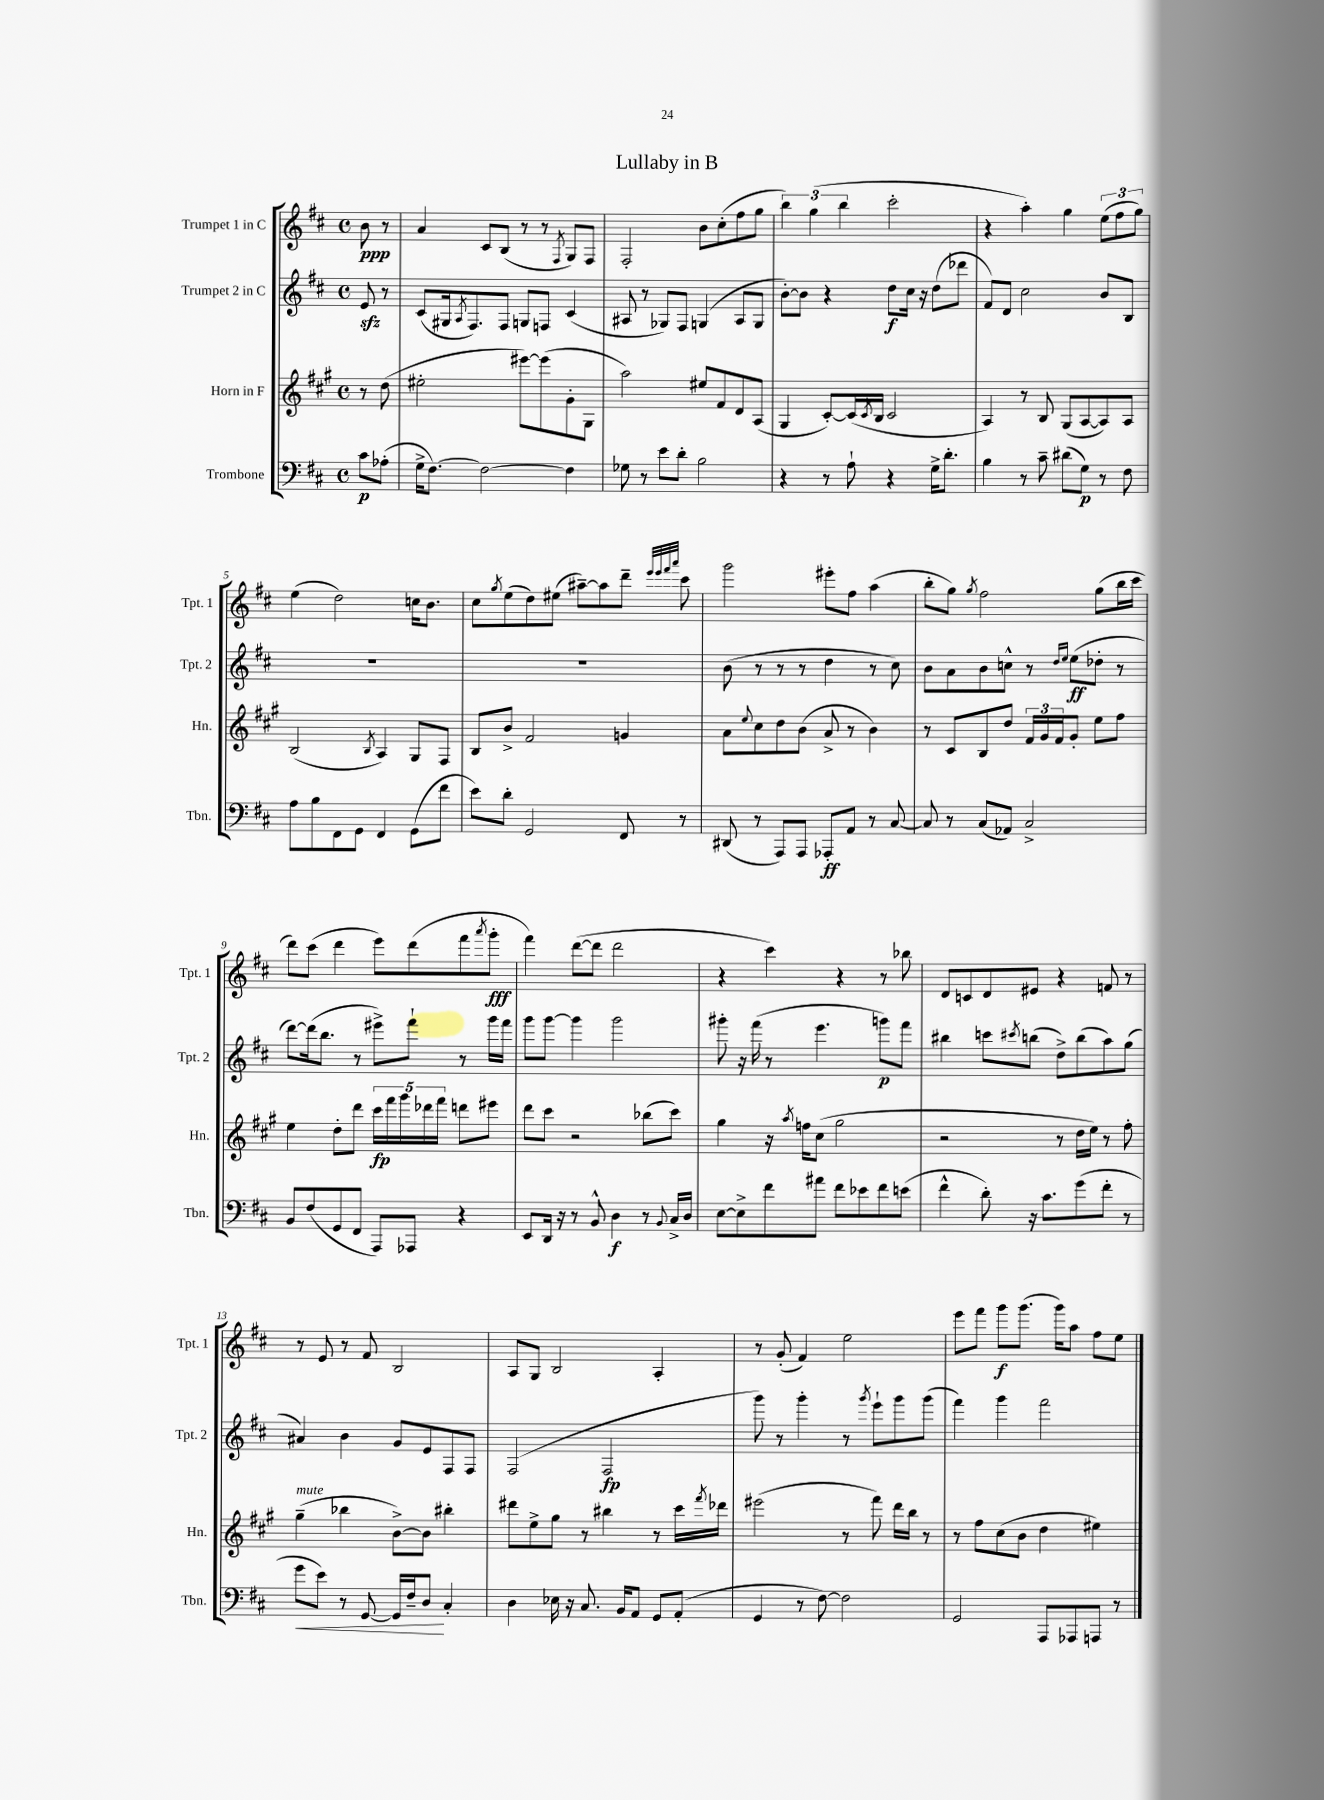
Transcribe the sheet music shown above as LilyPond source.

\header { title = "Lullaby in B" }
<<
\new StaffGroup <<
\new Staff = "s0" \with { instrumentName = "Trumpet 1 in C" shortInstrumentName = "Tpt. 1" } {
    \clef treble \key d \major \defaultTimeSignature \time 4/4 \partial 4
    b'8\ppp r8 |
    a'4 cis'8 b8( r8 r8 \acciaccatura { fis8 } g8) fis8 |
    fis2-. b'8 cis''8-.( fis''8 g''8 |
    \tuplet 3/2 { b''4) g''4( b''4 } cis'''2-. |
    r4 a''4-.) g''4 \tuplet 3/2 { e''8( fis''8 g''8) } |
    e''4( d''2) c''16 b'8. |
    cis''8 \acciaccatura { g''8 } e''8( d''8) eis''8( ais''8~--) ais''8 d'''8-- \grace { e'''32 e'''32 fis'''32 a'''32 } cis'''8 |
    g'''2 eis'''8-. fis''8 a''4( |
    b''8-. g''8) \acciaccatura { g''8 } fis''2 g''8( b''16 cis'''16 |
    d'''8) cis'''8( d'''4 e'''8) d'''8( fis'''8 \acciaccatura { a'''8 } g'''8-.\fff |
    fis'''4) d'''8~( d'''8 d'''2 |
    r4 cis'''4) r4 r8 bes''8 |
    d'8 c'8 d'8 eis'8 r4 f'8 r8 |
    r8 e'8 r8 fis'8 b2 |
    a8 g8 b2 a4-. |
    r8 g'8-.( fis'4) e''2 |
    e'''8 fis'''8 g'''8\f g'''8.( g'''16) a''8 fis''8 e''8 \bar "|." |
}
\new Staff = "s1" \with { instrumentName = "Trumpet 2 in C" shortInstrumentName = "Tpt. 2" } {
    \clef treble \key d \major \defaultTimeSignature \time 4/4 \partial 4
    e'8\sfz r8 |
    cis'8( gis16 \acciaccatura { a8 } fis8.) fis8 g8 f8 cis'4( |
    ais8 r8 ges8) fis8 g4( ais8 g8 |
    b'8~-.) b'8 r4 d''8\f cis''16 r16 d''8( des'''8 |
    fis'8) d'8 cis''2 b'8 b8 |
    R1 |
    R1 |
    b'8( r8 r8 r8 d''4 r8 cis''8) |
    b'8 a'8 b'8 c''8-^ r8 \grace { d''16 e''16 } e''8\ff( des''8-. r8 |
    d'''8~) d'''16( b''8. r8 eis'''8->) fis'''8-! r8 g'''16 fis'''16 |
    g'''8 g'''8~ g'''4 g'''2 |
    gis'''8-. r16 fis'''16( r8 e'''4. g'''8\p) fis'''8 |
    bis''4 c'''8 \acciaccatura { cis'''8 } b''8( d''8->) b''8( a''8) g''8( |
    ais'4) b'4 g'8 e'8 fis8 fis8 |
    fis2( fis2\fp |
    g'''8) r8 g'''4-. r8 \acciaccatura { g'''8 } e'''8-! g'''8 g'''8( |
    fis'''4) g'''4 fis'''2 \bar "|." |
}
\new Staff = "s2" \with { instrumentName = "Horn in F" shortInstrumentName = "Hn." } {
    \clef treble \key a \major \defaultTimeSignature \time 4/4 \partial 4
    r8 d''8( |
    eis''2-. eis'''8~) eis'''8( gis'8-. gis8 |
    a''2) eis''8 fis'8 d'8 a8( |
    gis4 cis'8~-.) cis'16( \acciaccatura { cis'8 } b16 cis'2 |
    a4) r8 b8 gis8( a8~ a8) a8 |
    b2( \acciaccatura { b8 } a4) gis8 fis8 |
    b8 b'8-> fis'2 g'4 |
    a'8 \appoggiatura { e''8 } cis''8 d''8 b'8( a'8-> r8 b'4) |
    r8 cis'8 b8 d''8 \tuplet 3/2 { fis'16 gis'16 fis'16 } gis'8-. e''8 fis''8 |
    e''4 d''8-. d'''8 \tuplet 5/4 { cis'''16\fp fis'''16 gis'''16 des'''16 fis'''16 } d'''8 eis'''8 |
    d'''8 cis'''8 r2 bes''8( cis'''8) |
    gis''4 r16 \acciaccatura { a''8 } f''16 cis''8( gis''2 |
    r2 r8 d''16 e''16) r8 fis''8-. |
    gis''4--^\markup { \italic "mute" }( bes''4 b'8~->) b'8 bis''4-. |
    dis'''8 e''8-> gis''8 r8 bis''4 r8 cis'''16 \acciaccatura { fis'''8 } des'''16 |
    eis'''2( r8 fis'''8) d'''16 b''16 r8 |
    r8 fis''8 cis''8( b'8 d''4 eis''4) \bar "|." |
}
\new Staff = "s3" \with { instrumentName = "Trombone" shortInstrumentName = "Tbn." } {
    \clef bass \key d \major \defaultTimeSignature \time 4/4 \partial 4
    cis'8\p aes8-.( |
    g16-> fis8.~) fis2~ fis4 |
    ges8 r8 e'8 d'8-. b2 |
    r4 r8 a8-! r4 g16-> d'8.-. |
    b4 r8 cis'8-- dis'8( g8\p) r8 fis8 |
    a8 b8 fis,8 g,8 fis,4 g,8( fis'8 |
    e'8) d'8-. g,2 fis,8 r8 |
    dis,8( r8 a,,8) a,,8 aes,,8-.\ff a,8 r8 cis8~ |
    cis8 r8 cis8( aes,8) cis2-> |
    b,8 fis8( g,8 fis,8 a,,8) aes,,8 r4 |
    e,8 d,16 r16 r8 b,8-^ d4\f r8 \appoggiatura { b,8 } cis16-> d16 |
    e8~ e8-> fis'8 ais'8 fis'8 ees'8 fis'8 e'8( |
    fis'4-^ d'8-.) r16 cis'8. g'8( fis'8-. r8 |
    g'8\< e'8) r8 g,8~ g,16 fis16-- d8\! cis4-. |
    d4 ees16 r16 cis8. b,16 a,8 g,8 a,8-.( |
    g,4 r8 fis8~) fis2 |
    g,2 a,,8 aes,,8 a,,8 r8 \bar "|." |
}
>>
>>
